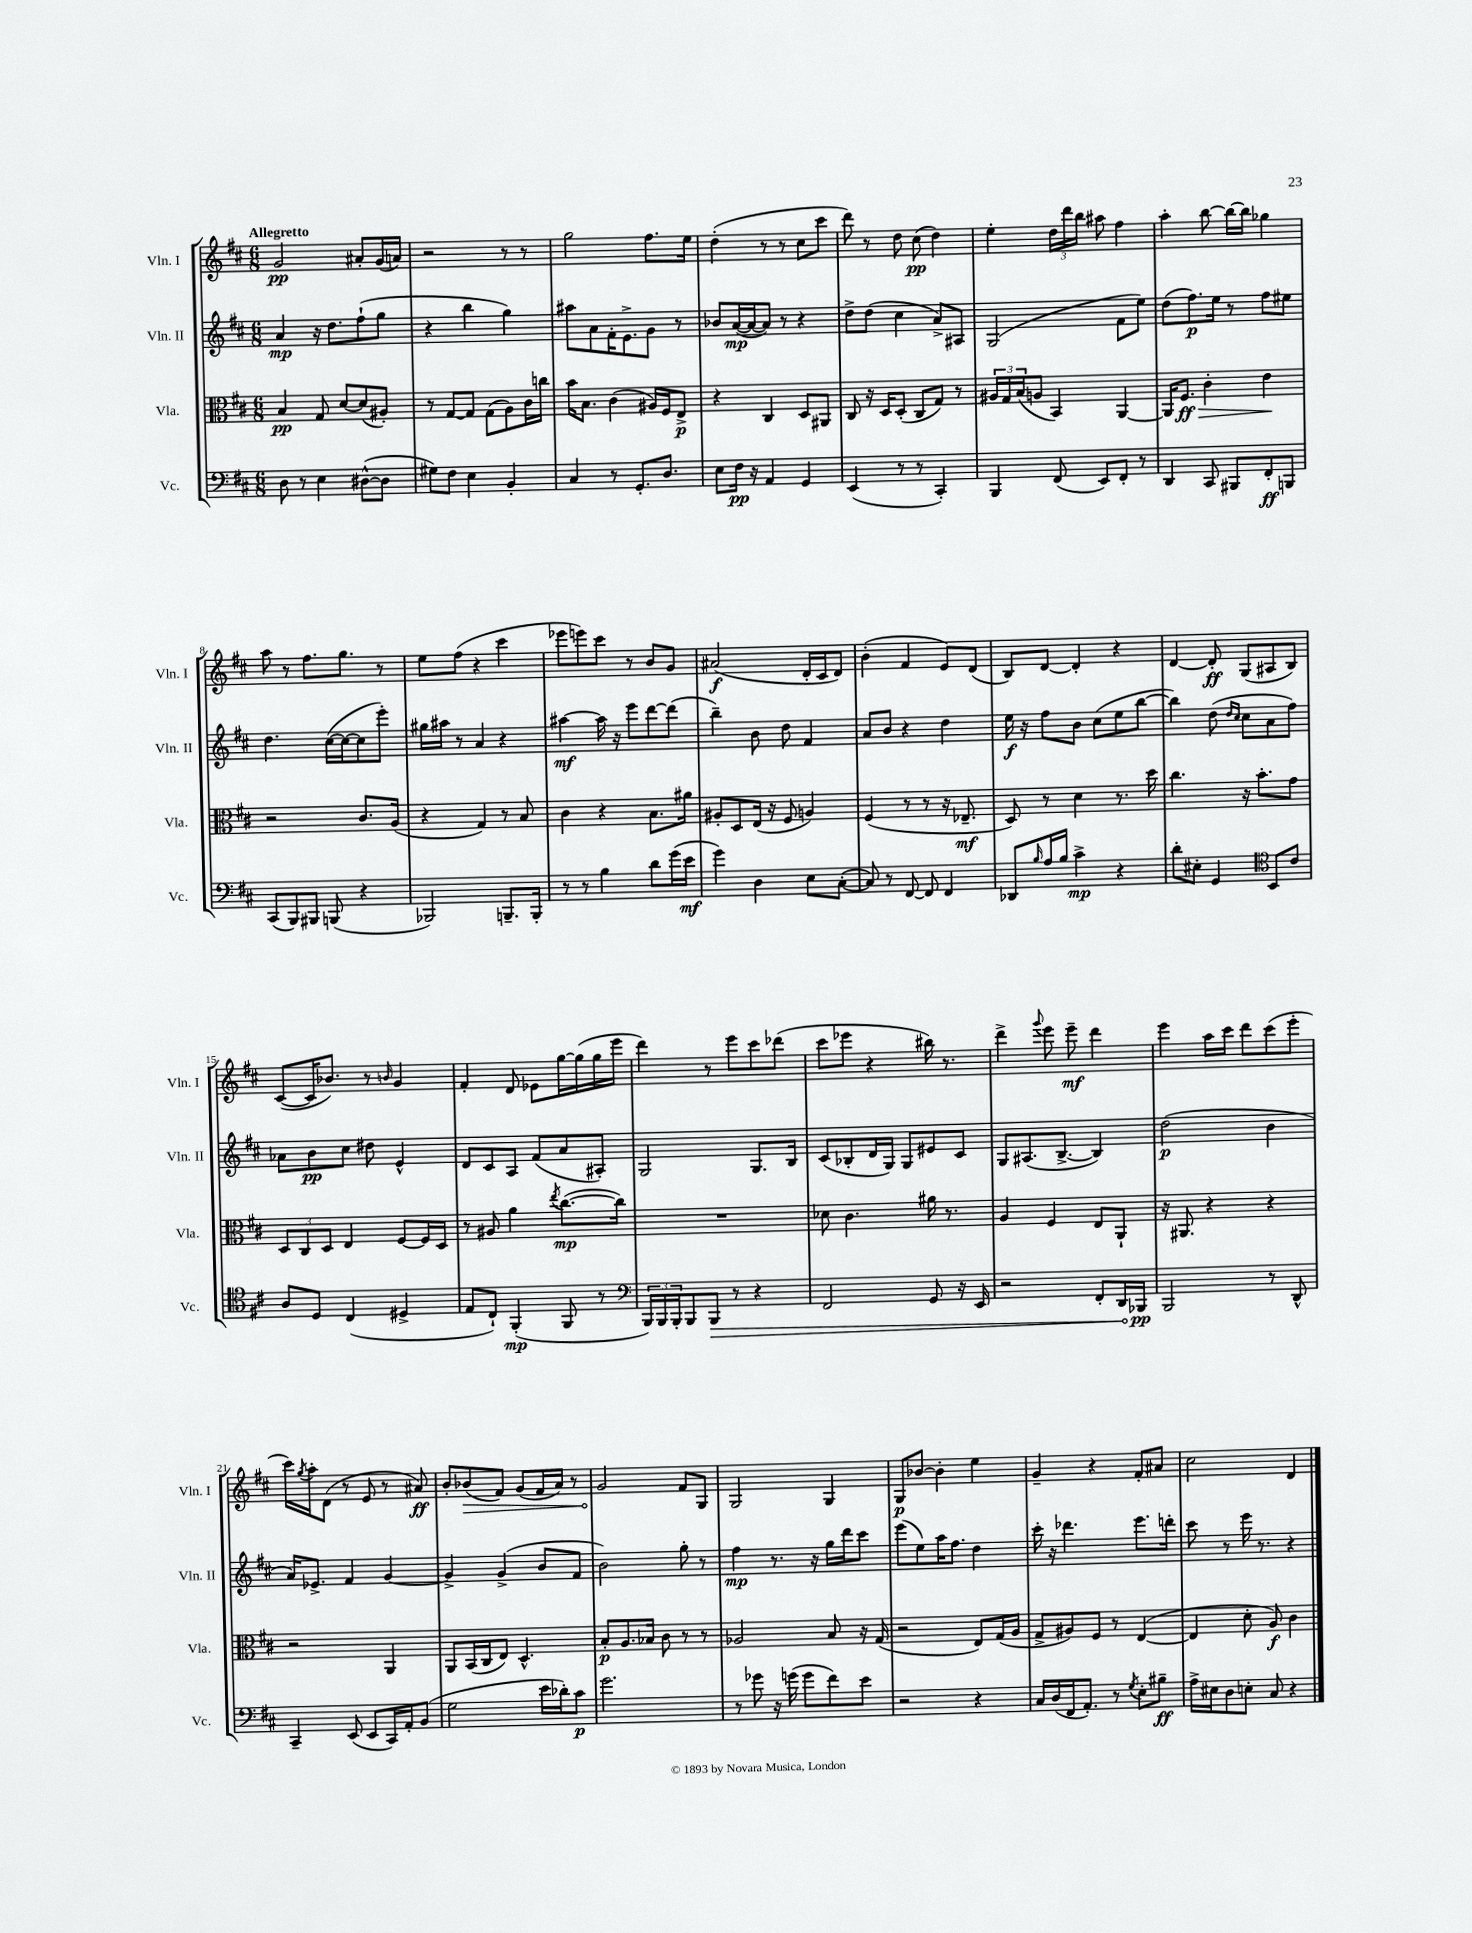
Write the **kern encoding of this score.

**kern	**kern	**kern	**kern
*staff4	*staff3	*staff2	*staff1
*clefF4	*clefC3	*clefG2	*clefG2
*k[f#c#]	*k[f#c#]	*k[f#c#]	*k[f#c#]
*M6/8	*M6/8	*M6/8	*M6/8
8D	4B	4a	2g
8r	.	.	.
4E	8G	16r	.
.	.	8.dd	.
.	[8d	.	.
([8D#^^	(8d]	(8ff#`	8a#'
8D#]	8A#')	8gg	(16g
.	.	.	16a)
=	=	=	=
8G#)	8r	4r	2r
8F#	[8G	.	.
4E	8G]	4bb	.
.	(8G	.	.
4BB'	8A)	4gg)	8r
.	16c#	.	8r
.	16cc	.	.
=	=	=	=
4C#	16b	8aa#	2gg
.	8.B	.	.
.	.	8a	.
8r	(4c#	16f#'	.
.	.	8.e^	.
8.GG'	.	.	.
.	16A#)	8g	8.ff#
8.D	16F#	.	.
.	8E^	8r	.
.	.	.	16ee
=	=	=	=
8E	4r	8b-	(4dd'
16F#	.	([16a	.
16r	.	16a_	.
4AA	4C#	8a])	8r
.	.	8r	8r
4GG	8D	4r	8cc#
.	8AA#	.	8ccc#
=	=	=	=
(4EE	8C#	8dd^	8ddd)
.	16r	(8dd	8r
.	16D	.	.
8r	(8D'	4cc#	8dd
8r	8C#	.	(8cc#
4CC#')	8G)	8a^)	4dd)
.	8r	8A#	.
=	=	=	=
4BBB	24A#	(2G	4ee'
.	24G	.	.
.	(24B	.	.
.	8A	.	.
(8FF#	4BB)	.	24dd
.	.	.	24ddd
.	.	.	24bb
8EE)	.	.	8aa#
8FF#'	[4AA	8f#	4ff#
8r	.	8ee)	.
=	=	=	=
4DD	16AA]	(8dd	4aa'
.	8.F#	.	.
.	.	8.ff#)	.
8CC#	4c#'	.	[8bb
.	.	16ee	.
8BBB#	.	8r	16bb_
.	.	.	16bb]
8FF#'	4e	8ff#	4gg-
8BBB	.	8ee#	.
=	=	=	=
(8CC#	2r	4.dd	8aa
8BBB)	.	.	8r
8BBB#	.	.	8.ff#
(8BBB	.	([16cc#	.
.	.	16cc#_	8.gg
4r	8.c#	8cc#]	.
.	.	8eee')	8r
.	(16A	.	.
=	=	=	=
2BBB-)	4r	16gg#	8ee
.	.	16aa#	.
.	.	8r	(8ff#
.	4G)	4a	4r
8.BBB~	8r	4r	4ccc#
.	8B	.	.
16BBB'	.	.	.
=	=	=	=
8r	4c#	[4aa#	8eee-
8r	.	.	8eee)
4B	4r	16aa#]	8ccc#
.	.	16r	.
.	.	8eee	8r
8d	8.B	[8ddd	8b
(16g	.	(8ddd]	8g
16e	16a#	.	.
=	=	=	=
4g)	8A#'	4bb~)	(2a#
.	8D	.	.
4D	(16E	8b	.
.	16r	.	.
.	8F#	8dd	.
8E	4A)	4f#	16d'
.	.	.	16c#
([8C#'	.	.	8d)
=	=	=	=
8C#])	(4F#	8a	(4b'
8r	.	8b	.
[8FF#	8r	4r	4f#
8FF#]	8r	.	.
4FF#	16r	4dd	8e)
.	8.E-~	.	.
.	.	.	(8d
=	=	=	=
8DD-	8D)	16ee	8B)
.	.	16r	.
16qqB	.	.	.
16A	8r	8ff#	[8d
16B	.	.	.
4c#^	4d	8b	4d']
.	.	(8cc#	.
4r	8.r	8ee	4r
.	.	[8bb	.
.	16dd	.	.
=	=	=	=
8d'	4.cc#	4bb])	[4d
8E#'	.	.	.
4GG	.	(8dd	8d']
.	.	16qqdd	.
.	.	16qqcc#	.
.	16r	8cc#	(8G
.	8.b'	.	.
*clefC4	*	*	*
8BB	.	8a	8A#
8c#	8g	8ff#)	8B)
=	=	=	=
8A	12D	8a-	([8c#
.	12C#	.	.
8D	.	8b	16c#]
.	12D	.	.
.	.	.	8.b-)
(4C#	4E	8cc#	.
.	.	8dd#	8r
.	.	.	16qqb
4D#^	[8F#	4e^^	4g
.	16F#]	.	.
.	16D	.	.
=	=	=	=
8E	8r	8d	4f#'
8C#`)	8A#	8c#	.
(4FF#'	4a	8A	8d
.	.	(8f#	8e-
.	8qee	.	.
8FF#	([8.cc#	8a	[16gg
.	.	.	(16gg]
8r	.	8A#')	16gg
.	16cc#])	.	16eee
=	=	=	=
*clefF4	*	*	*
24BBB)	2.r	2G	4ddd)
24BBB	.	.	.
24BBB'	.	.	.
8BBB	.	.	.
8BBB	.	.	8r
8r	.	.	8eee
4r	.	8.G	8ccc#
.	.	.	(8ddd-
.	.	16B	.
=	=	=	=
2FF#	8d-	(8c#	8ccc#
.	4.c#	8B-'	8eee-
.	.	16d	4r
.	.	16G)	.
.	.	8G	.
8GG	16a#	8e#	16bb#)
.	8.r	.	8.r
16r	.	8c#	.
16EE	.	.	.
=	=	=	=
2r	4A	8G	4ddd^
.	.	(8.A#	.
.	.	.	8qqggg
.	4F#	.	8eee
.	.	[8.B^	.
.	.	.	8eee~
8FF#'	8E	4B])	4ddd
16DD	8AA`	.	.
16BBB-	.	.	.
=	=	=	=
2BBB	16r	(2dd	4eee
.	8.AA#	.	.
.	4r	.	16aa
.	.	.	16ccc#
.	.	.	8ddd
8r	4r	4b	(8ccc#
8DD^^	.	.	8eee'
=	=	=	=
4CC#~	2r	16a)	16ccc#)
.	.	.	8qgg
.	.	8.e-^	16aa'
.	.	.	(8d
(8EE	.	4f#	8r
8EE	.	.	8e
16CC#)	4AA	[4g	8r
16AA'	.	.	.
(8BB	.	.	8a#)
=	=	=	=
2G	8AA	4g^]	8b'
.	(16BB	.	(8b-
.	16C#	.	.
.	8E)	(4g^	8f#)
.	4.D^^	.	(8g
16e	.	8b	16f#
16d-')	.	.	16a)
8c#	.	8f#	8r
=	=	=	=
2.g	8B'	2b)	2g
.	8.A	.	.
.	16B-	.	.
.	8c#	.	.
.	8r	8gg'	8f#
.	8r	8r	8G
=	=	=	=
8r	2A-	4ff#	2G
8g-	.	.	.
16r	.	8.r	.
(16g	.	.	.
8g	.	.	.
.	.	16r	.
8f#)	8B	16gg	4G
.	.	16ddd	.
8e	16r	8ccc#	.
.	(16G	.	.
=	=	=	=
2r	2r	(8eee	8G
.	.	8ee)	[8b-
.	.	16aa	4b-']
.	.	8.ff#	.
4r	8E)	4dd	4ee
.	(16G	.	.
.	16A	.	.
=	=	=	=
16C#	8G^	16ccc#'	4g~
(16D	.	16r	.
16FF#	8A#)	4.ddd-	.
8.AA')	.	.	.
.	8F#	.	4r
8r	8r	.	.
8qG	.	.	.
8E'	([4E	8.eee	8f#'
8B#~	.	.	8a#
.	.	16ddd'	.
=	=	=	=
16A^	4E]	8ccc#	2cc#
16E#	.	.	.
8D	.	8r	.
8E'	8d'	16eee	.
.	.	8.r	.
8C#	8A)	.	.
4r	4c#	4r	4d
==	==	==	==
*-	*-	*-	*-
